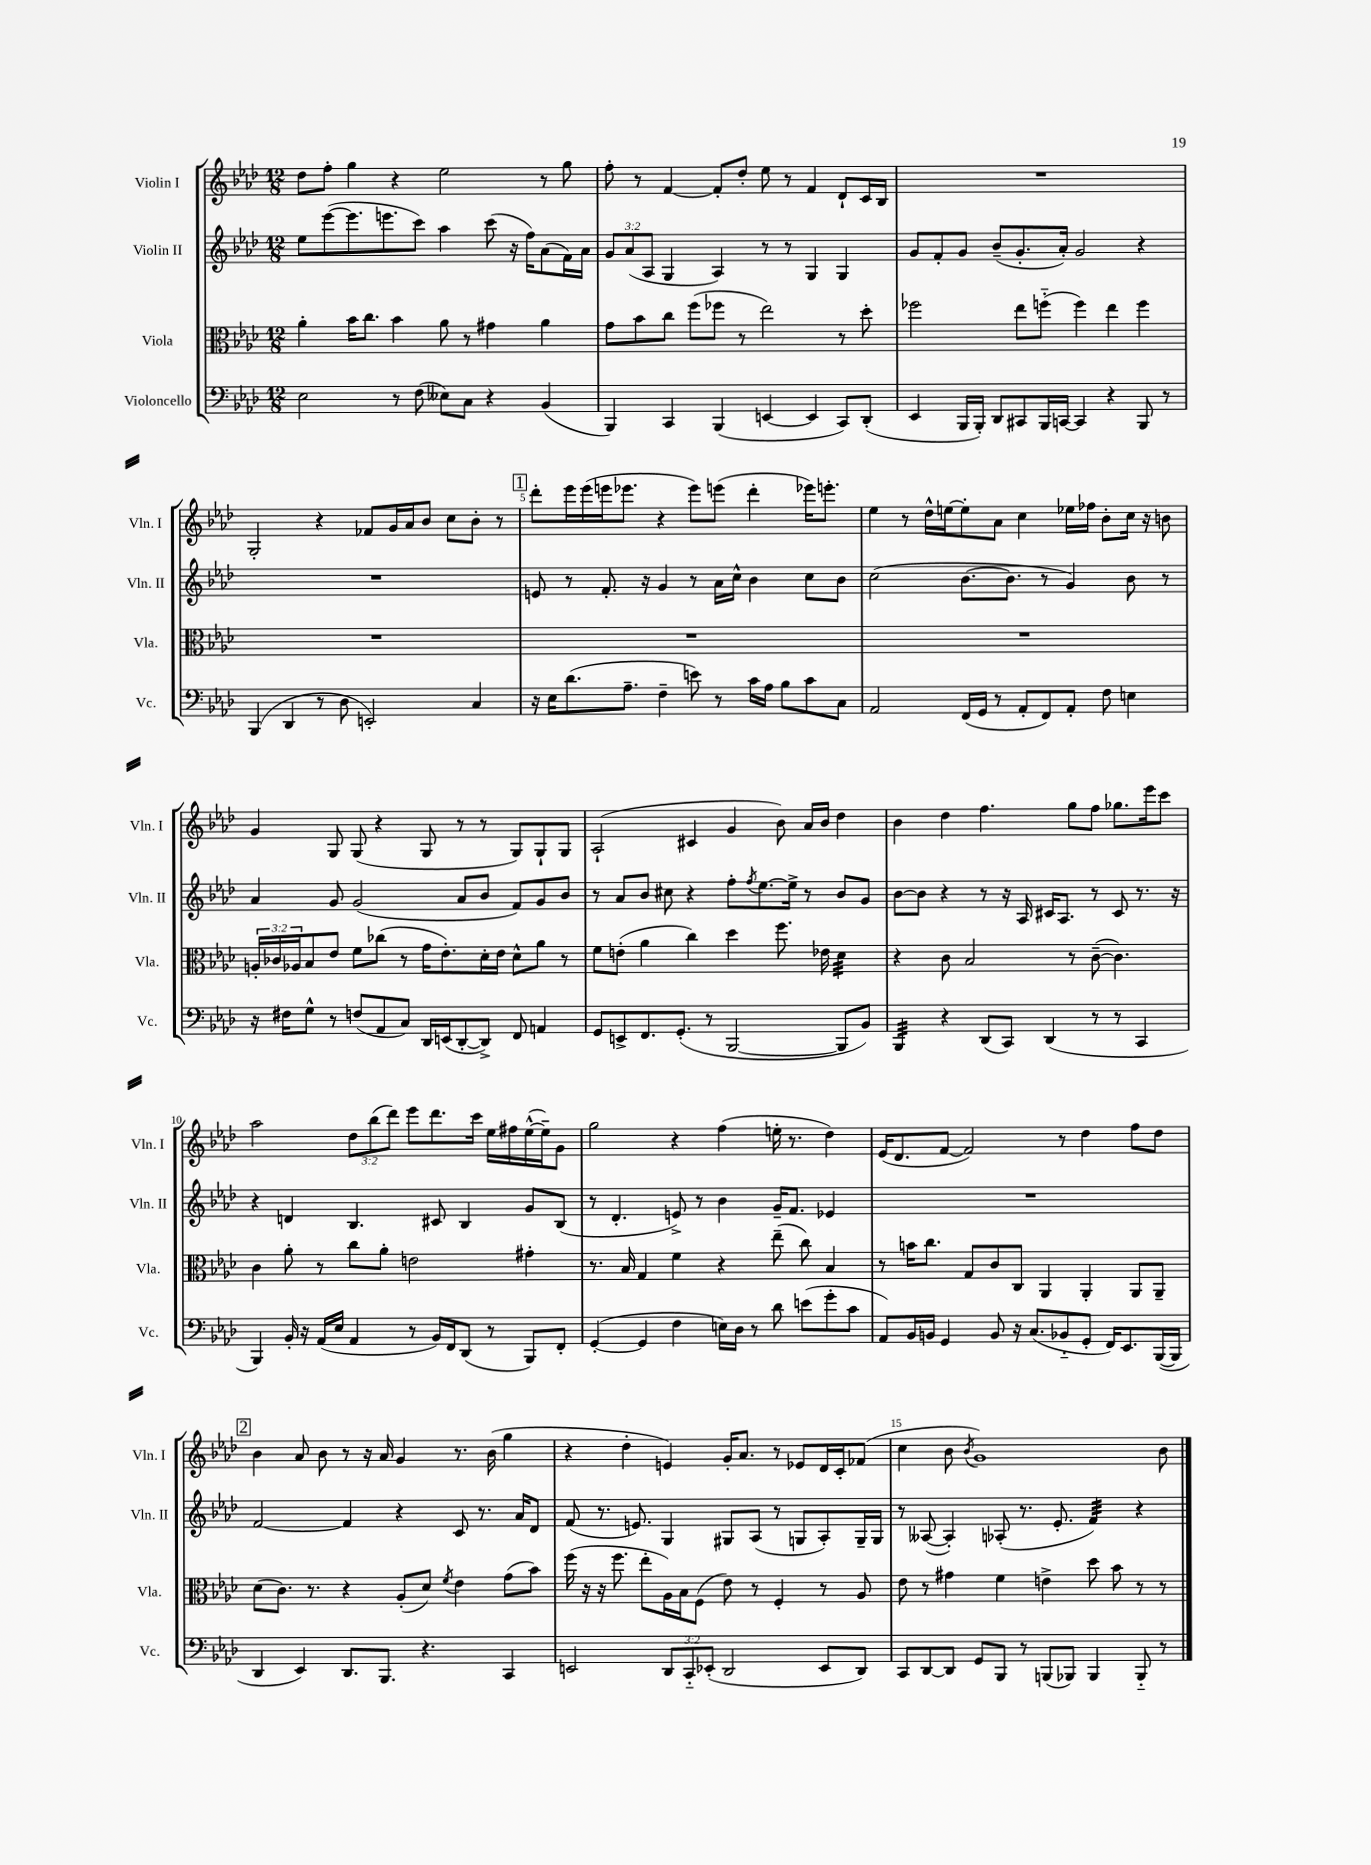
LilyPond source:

<<
\new StaffGroup <<
\new Staff = "s0" \with { instrumentName = "Violin I" shortInstrumentName = "Vln. I" } {
    \clef treble \key aes \major \numericTimeSignature \time 12/8 \override Staff.TupletNumber.text = #tuplet-number::calc-fraction-text
    des''8 f''8-. g''4 r4 ees''2 r8 g''8 |
    f''8-. r8 f'4~ f'8-. des''8-. ees''8 r8 f'4 des'8-! c'16 bes16 |
    R1. |
    g2-. r4 fes'8 g'16 aes'16 bes'8 c''8 bes'8-. r8 |
    \mark \markup { \box "1" } des'''8-. ees'''16 ees'''16( e'''16 ees'''8. r4 ees'''8) e'''8( des'''4-. ees'''16) e'''8.-. |
    ees''4 r8 des''16-^ e''16~ e''8-. aes'8 c''4 ees''16 fes''16 bes'8-. c''16 r16 b'8 |
    g'4 g8 g8( r4 g8 r8 r8 g8) g8-! g8 |
    aes2-!( cis'4 g'4 bes'8) aes'16 bes'16 des''4 |
    bes'4 des''4 f''4. g''8 f''8 ges''8. ees'''16 c'''8 |
    aes''2 \tuplet 3/2 { des''8 bes''8( des'''8) } ees'''8 des'''8. c'''16 ees''16 fis''16 ees''16~-^( ees''16--) g'8 |
    g''2 r4 f''4( e''16-. r8. des''4) |
    ees'16( des'8. f'8~ f'2) r8 des''4 f''8 des''8 |
    \mark \markup { \box "2" } bes'4 aes'8 bes'8 r8 r16 aes'16 g'4 r8. bes'16( g''4 |
    r4 des''4-. e'4) g'16-. aes'8. r8 ees'8 des'16 c'16-. fes'8( |
    c''4 bes'8 \acciaccatura { bes'8 } g'1) bes'8 \bar "|." |
}
\new Staff = "s1" \with { instrumentName = "Violin II" shortInstrumentName = "Vln. II" } {
    \clef treble \key aes \major \numericTimeSignature \time 12/8 \override Staff.TupletNumber.text = #tuplet-number::calc-fraction-text
    ees''8 ees'''8~( ees'''8. e'''8. c'''8) aes''4 c'''8( r16 f''16) aes'8( f'16) aes'16 |
    \tuplet 3/2 { g'8 aes'8( aes8 } g4 aes4) r8 r8 g4 g4 |
    g'8 f'8-. g'8 bes'8--( g'8.-. aes'16-.) g'2 r4 |
    R1. |
    \mark \markup { \box "1" } e'8 r8 f'8.-. r16 g'4 r8 aes'16 c''16-^ bes'4 c''8 bes'8 |
    c''2( bes'8.~ bes'8. r8 g'4) bes'8 r8 |
    aes'4 g'8 g'2( aes'8 bes'8 f'8) g'8 bes'8 |
    r8 aes'8 bes'8 cis''8 r4 f''8-. \acciaccatura { f''8 } ees''8.~ ees''16-> r8 bes'8 g'8 |
    bes'8~ bes'8 r4 r8 r16 aes16 cis'16 aes8. r8 cis'8 r8. r16 |
    r4 d'4 bes4. cis'8 bes4 g'8 bes8( |
    r8 des'4.-. e'8->) r8 bes'4 g'16-- f'8. ees'4 |
    R1. |
    \mark \markup { \box "2" } f'2~ f'4 r4 c'8 r8. aes'16 des'8 |
    f'8( r8. e'8.) g4 gis8 aes8( r8 g8 aes8-.) g16-- g16 |
    r8 aeses8~( aeses4-.) aes8-.( r8. ees'8.-. f'4:32) r4 \bar "|." |
}
\new Staff = "s2" \with { instrumentName = "Viola" shortInstrumentName = "Vla." } {
    \clef alto \key aes \major \numericTimeSignature \time 12/8 \override Staff.TupletNumber.text = #tuplet-number::calc-fraction-text
    aes'4-. bes'16 c''8. bes'4 aes'8 r8 gis'4 aes'4 |
    g'8 bes'8 c''8 f''8( fes''8 r8 ees''2) r8 des''8-. |
    fes''2 ees''8 f''8-_( f''4) ees''4 f''4 |
    R1. |
    \mark \markup { \box "1" } R1. |
    R1. |
    \tuplet 3/2 { a16-. ces'16 aes16 } bes8 ees'8 f'8 ces''8( r8 g'16 ees'8.-.) des'16-. ees'16 des'8-^ aes'8 r8 |
    f'8 e'8-.( aes'4 c''4) des''4 f''8. ees'16 des'4:32 |
    r4 c'8 bes2 r8 c'8~--( c'4.) |
    c'4 aes'8-. r8 c''8 aes'8-. e'2 gis'4-. |
    r8. bes16 g4 f'4 r4 ees''8--( c''8) bes4 |
    r8 b'16 c''8. g8 c'8 c8 aes,4 aes,4-. aes,8 aes,8-- |
    \mark \markup { \box "2" } des'8( c'8.) r8. r4 aes8-.( des'8) \acciaccatura { f'8 } ees'4 g'8( bes'8) |
    f''16( r16 r16 f''8. ees''8-. aes16) bes16 f8( ees'8) r8 f4-. r8 aes8 |
    ees'8 r8 gis'4 f'4 e'4-> des''8 bes'8 r8 r8 \bar "|." |
}
\new Staff = "s3" \with { instrumentName = "Violoncello" shortInstrumentName = "Vc." } {
    \clef bass \key aes \major \numericTimeSignature \time 12/8 \override Staff.TupletNumber.text = #tuplet-number::calc-fraction-text
    ees2 r8 f8( eeses8) c8 r4 bes,4( |
    bes,,4) c,4 bes,,4( e,4~ e,4 c,8) des,8-.( |
    ees,4 bes,,16 bes,,16-.) des,8 cis,8 bes,,16 c,16~ c,4 r4 bes,,8 r8 |
    bes,,4( des,4 r8 des8 e,2-.) c4 |
    \mark \markup { \box "1" } r16 ees16 des'8.( aes8.-- f4-- e'8) r8 c'16 aes16 bes8 c'8 c8 |
    aes,2 f,16( g,16 r8 aes,8-. f,8) aes,8-. f8 e4 |
    r16 fis16 g8-^ r8 f8( aes,8 c8) des,16 e,16( des,8~-. des,8->) f,8 a,4 |
    g,8 e,8-> f,8. g,8.-.( r8 bes,,2~ bes,,8 bes,8) |
    bes,,4:32 r4 des,8( c,8) des,4( r8 r8 c,4 |
    bes,,4) bes,16-. r16 aes,16( ees16 aes,4 r8 bes,16) f,16 des,8( r8 bes,,8) f,8-. |
    g,4~-.( g,4 f4 e16) des16 r8 des'8 e'8( g'8-. c'8 |
    aes,8) bes,16 b,16 g,4 b,8 r16 c8.( bes,8-_ g,8-. f,16) ees,8. bes,,16~( bes,,16 |
    \mark \markup { \box "2" } des,4 ees,4) des,8. bes,,8. r4. c,4 |
    e,2 \tuplet 3/2 { des,8 c,8-_ ees,8-.( } des,2 ees,8 des,8) |
    c,8 des,8~ des,8 g,8 bes,,8 r8 b,,8( bes,,8) bes,,4 bes,,8-_ r8 \bar "|." |
}
>>
>>
\layout { \context { \Score \override BarNumber.break-visibility = ##(#f #t #t) barNumberVisibility = #(every-nth-bar-number-visible 5) } }
